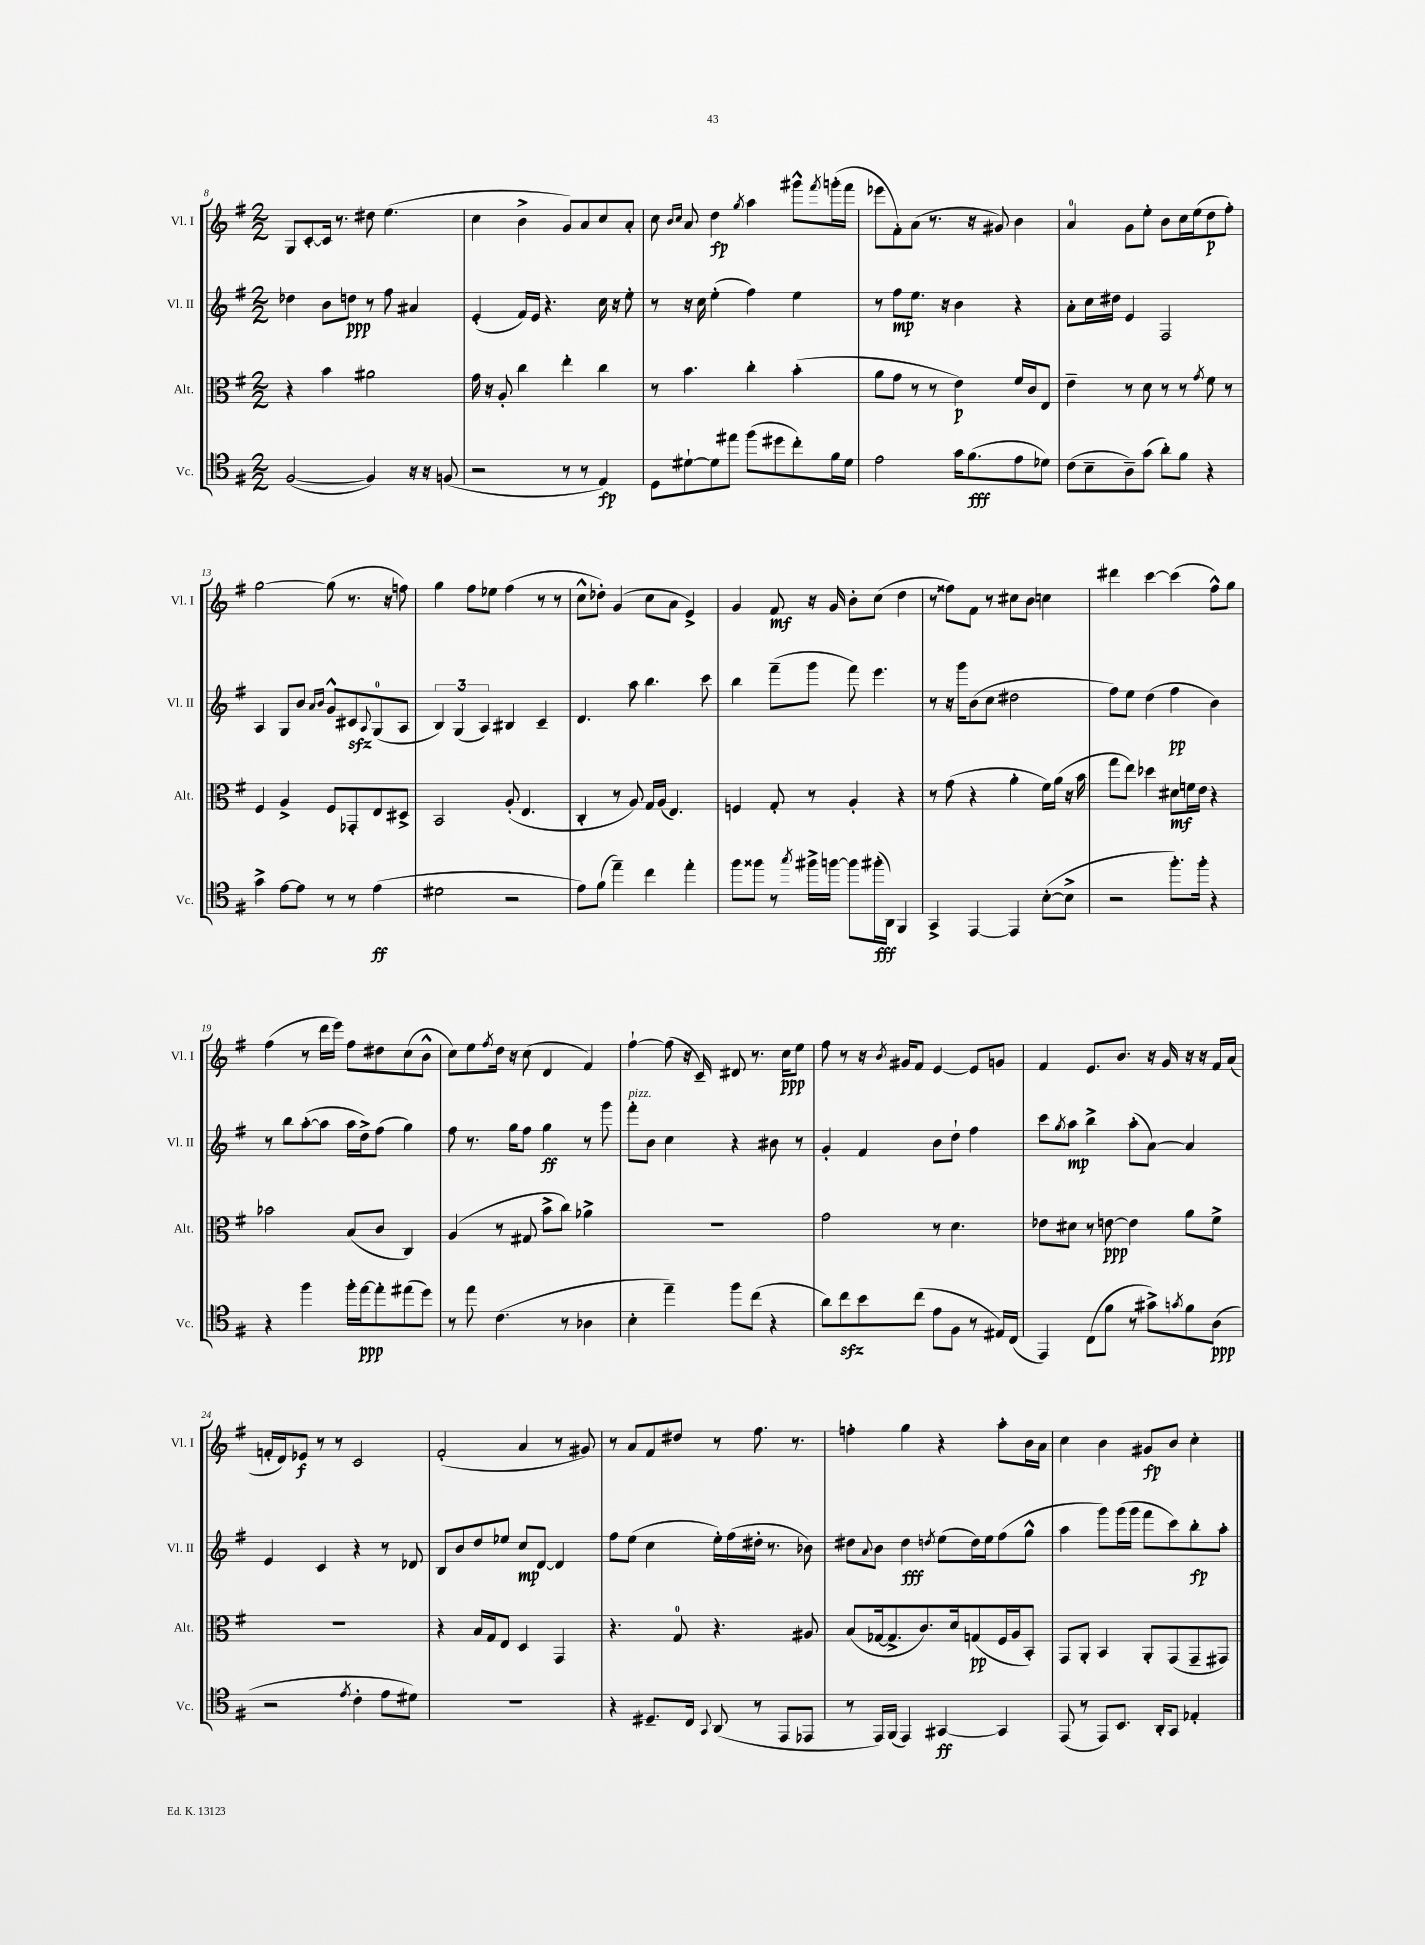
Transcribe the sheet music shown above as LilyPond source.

<<
\new StaffGroup <<
\new Staff = "s0" \with { instrumentName = "Vl. I" shortInstrumentName = "Vl. I" } {
    \clef treble \key g \major \numericTimeSignature \time 2/2
    g8 c'8~-. c'16 r8. dis''8 e''4.( |
    c''4 b'4-> g'8) a'8 c''8 a'8-. |
    c''8 \grace { b'16 c''16 } a'8 d''4\fp \acciaccatura { g''8 } a''4 gis'''8-^ \acciaccatura { fis'''8 } g'''16-.( fis'''16 |
    ees'''8 fis'8-.) a'8( r8. r16 gis'8) b'4 |
    a'4-0 g'8 e''8-. b'8 c''16 e''16( d''8\p fis''8-.) |
    g''2~ g''8( r8. r16 f''8) |
    g''4 fis''8 ees''8 fis''4( r8 r8 |
    c''8-^ des''8-.) g'4( c''8 a'8 e'4->) |
    g'4 fis'8\mf r16 g'16 b'8-. c''8( d''4 |
    r8 fisis''8) fis'8 r8 cis''8 b'8 c''4 |
    dis'''4 c'''4~ c'''4( fis''8-^) g''8 |
    fis''4( r8 d'''16 e'''16) fis''8 dis''8 c''8( b'8-^ |
    c''8) e''8 \acciaccatura { fis''8 } d''16 r16 c''8( d'4 fis'4) |
    fis''4~-! fis''8( r16 c'16--) dis'8 r8. c''16\ppp e''8 |
    fis''8 r8 r16 \acciaccatura { b'8 } gis'16 fis'8 e'4~ e'8 g'8 |
    fis'4 e'8. b'8. r16 g'16 r16 r16 fis'16 a'16( |
    f'16-. d'16) ees'8\f r8 r8 c'2 |
    fis'2-.( a'4 r8 gis'8) |
    r8 a'8 fis'8 dis''8 r8 fis''8. r8. |
    f''4-. g''4 r4 a''8-. b'16 a'16 |
    c''4 b'4 gis'8\fp b'8 c''4-. \bar "|." |
}
\new Staff = "s1" \with { instrumentName = "Vl. II" shortInstrumentName = "Vl. II" } {
    \clef treble \key g \major \numericTimeSignature \time 2/2
    des''4 b'8 d''8\ppp r8 fis''8 ais'4 |
    e'4-.( fis'16) e'16 r4. c''16 r16 e''8-. |
    r8 r16 c''16 e''4-.( fis''4) e''4 |
    r8 fis''8\mp e''8. r16 b'4 r4 |
    a'8-. c''16 dis''16 e'4 fis2 |
    a4 g8 b'8 \grace { a'16 b'16 } g'8-^ cis'8\sfz \appoggiatura { a8 } g8-0( a8 |
    \tuplet 3/2 { b4) g4( a4) } bis4 c'4-- |
    d'4. a''8 b''4. c'''8 |
    b''4 fis'''8--( g'''8 fis'''8) e'''4. |
    r8 r16 g'''16 b'8( c''8 dis''2 |
    fis''8) e''8 d''4( fis''4\pp b'4) |
    r8 b''8 a''8~-.( a''8 a''16 d''16->) fis''8( g''4) |
    fis''8 r8. g''16 fis''8 g''4\ff r8 g'''8 |
    fis'''8-.^\markup { \italic "pizz." } b'8 c''4 r4 bis'8 r8 |
    g'4-. fis'4 b'8 d''8-! fis''4 |
    c'''8 \acciaccatura { g''8 } a''8\mp b''4-> a''8-.( a'8~) a'4 |
    e'4 c'4 r4 r8 des'8 |
    b8 b'8 d''8 ees''8 c''8\mp d'8~ d'4 |
    fis''8 e''8( c''4 e''16-.) fis''16( dis''16-. r8. bes'8) |
    dis''8 \appoggiatura { a'8 } b'8 dis''4\fff \acciaccatura { d''8 } e''8( d''16) e''16 fis''8( g''8-^ |
    a''4 g'''8) g'''16( g'''16 fis'''8 c'''8) b''8-.\fp a''8-. \bar "|." |
}
\new Staff = "s2" \with { instrumentName = "Alt." shortInstrumentName = "Alt." } {
    \clef alto \key g \major \numericTimeSignature \time 2/2
    r4 b'4 ais'2 |
    g'16 r16 a8-. c''4 e''4-. c''4 |
    r8 b'4. c''4-. b'4-.( |
    a'8 g'8 r8 r8 e'4\p) fis'16 c'16 e8 |
    e'4-- r8 d'8 r8 r8 \acciaccatura { g'8 } fis'8 r8 |
    fis4 a4-> fis8 ges,8-. e8 dis8-> |
    b,2 a8-.( e4. |
    c4-. r8 a8) g16 a16( e4.) |
    f4 g8-. r8 a4-. r4 |
    r8 g'8( r4 a'4-. fis'16) a'16( r16 b'16 |
    g''8 e''8) des''4 dis'8\mf f'16 e'16 r4 |
    bes'2 b8( c'8 c4) |
    a4( r8 gis8 b'8-> c''8) aes'4-> |
    R1 |
    g'2 r8 d'4. |
    ees'8 dis'8 r8 e'8~\ppp e'4 a'8 fis'8-> |
    R1 |
    r4 b16 g16 e8 d4 g,4 |
    r4. g8-0 r4. ais8 |
    b8( ges16~ ges8.-> c'8.) d'16 g8\pp( fis16 a16 b,8-.) |
    g,8 a,8-. b,4 a,8-. g,8( g,8-- gis,8) \bar "|." |
}
\new Staff = "s3" \with { instrumentName = "Vc." shortInstrumentName = "Vc." } {
    \clef tenor \key g \major \numericTimeSignature \time 2/2
    fis2~( fis4) r16 r16 f8( |
    r2 r8 r8 e4\fp) |
    d8 dis'8~-! dis'8 eis''8 fis''8( dis''8 c''8-.) fis'16 dis'16 |
    e'2 g'16 fis'8.\fff( e'8 des'8) |
    c'8( b8-- a8--) g'8( a'8-.) fis'8 r4 |
    g'4-> e'8~ e'8 r8 r8 e'4\ff( |
    dis'2 r2 |
    e'8) fis'8( e''4--) c''4 e''4-. |
    fis''8 fisis''8 r8 \acciaccatura { g''8 } fis''16-> f''16~ f''8 fis''16-.\fff( a,16) fis,4 |
    g,4-> e,4~ e,4 b8~-.( b8-> |
    r2 fis''8.-.) fis''16-. r4 |
    r4 fis''4 fis''16-. e''16~\ppp e''8-. eis''8( d''8) |
    r8 e''8 c'4.( r8 aes4 |
    b4-. e''4--) fis''8 c''8( r4 |
    a'8) c''8\sfz b'8 c''8( e'8 fis8 r8 eis16) c16( |
    e,4) c8( fis'8 r8 gis'8->) \acciaccatura { g'8 } fis'8 a8\ppp( |
    r2 \acciaccatura { e'8 } c'4-. e'8 dis'8) |
    R1 |
    r4 dis8.-- c16 \appoggiatura { g,8 } a,8( r8 e,8 ees,8 |
    r8 e,16) fis,16( e,4) gis,4~\ff gis,4 |
    e,8( r8 e,8) b,8. a,16-. g,8 ees4-. \bar "|." |
}
>>
>>
\layout { \context { \Score currentBarNumber = #8 } }
